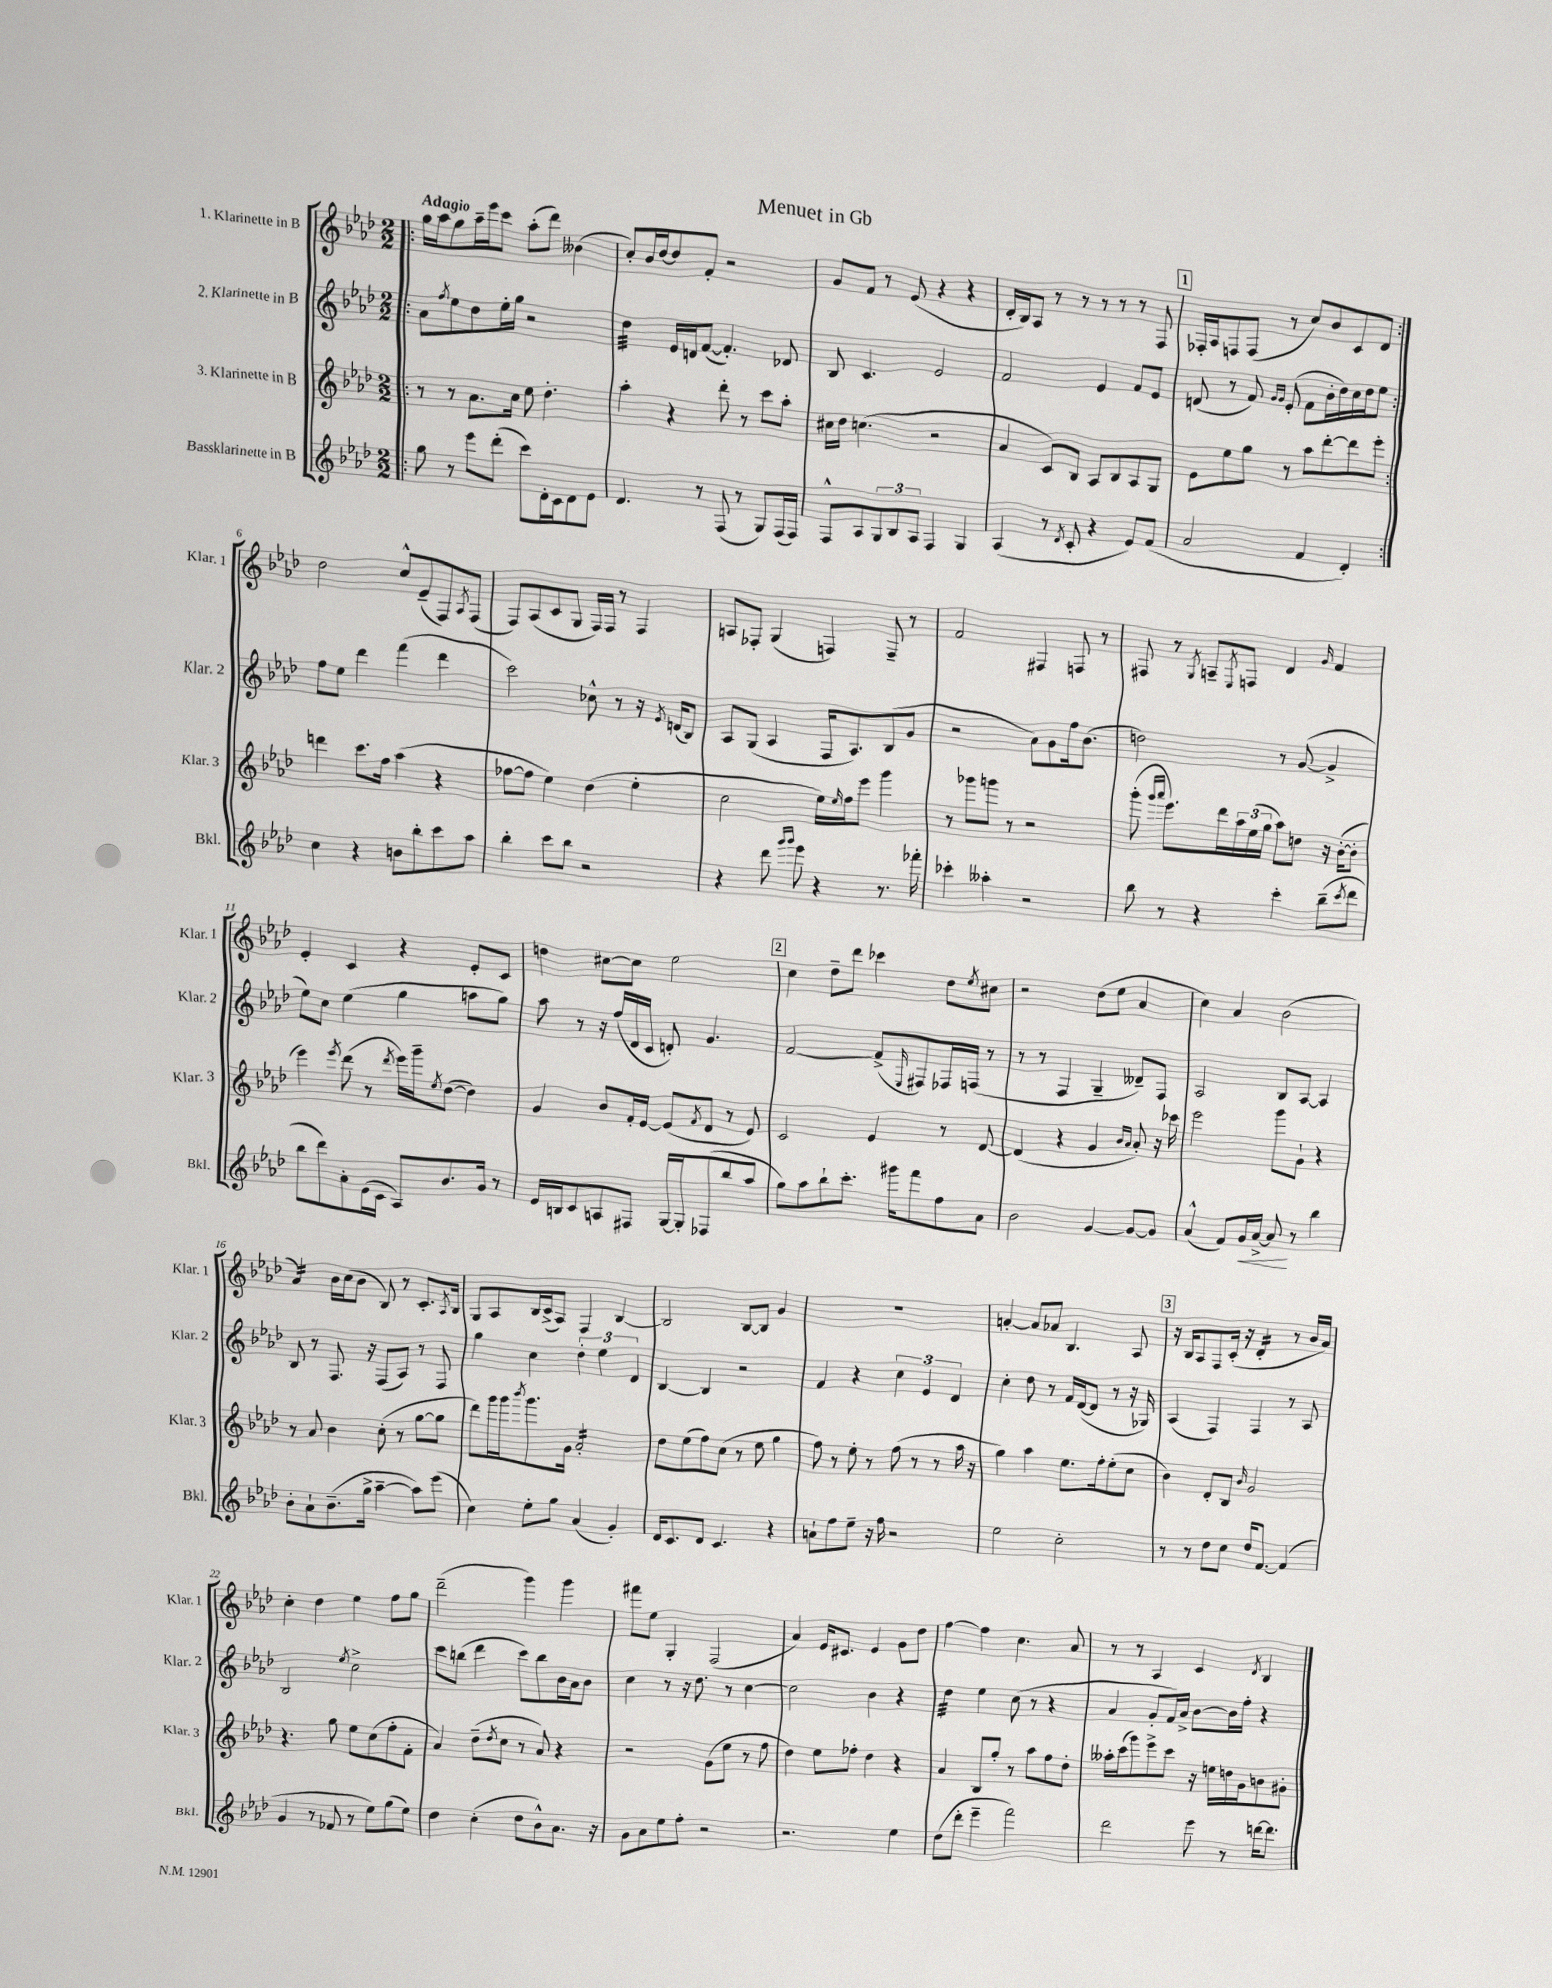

**kern	**kern	**kern	**kern
*staff4	*staff3	*staff2	*staff1
*clefG2	*clefG2	*clefG2	*clefG2
*k[b-e-a-d-]	*k[b-e-a-d-]	*k[b-e-a-d-]	*k[b-e-a-d-]
*M2/2	*M2/2	*M2/2	*M2/2
=!|:	=!|:	=!|:	=!|:
8gg	8r	8a-	16gg
.	.	.	16aa-
.	.	8qff	.
8r	8r	8ee-	8gg
8eee-	8.a-	8dd-	16aa-~
.	.	.	16eee-
(8ddd-'	.	16ee-'	8ccc
.	16cc	16gg	.
8ccc)	8ee-	2r	(8aa-'
16d-'	4.dd-'	.	8ddd-)
16c	.	.	.
8d-	.	.	(4b--
8e-	.	.	.
=	=	=	=
4.d-	4aa-'	4dd-	8cc')
.	.	.	16b-
.	.	.	[16dd-
.	4r	16e-	8dd-]
.	.	16d	.
8r	.	([8f	8f'
(8F	8ddd-'	4.f'])	2r
8r	8r	.	.
8G)	8ccc	.	.
(16F	8aa-'	8d-	.
16F)	.	.	.
=	=	=	=
8F^^	16cc#	8B-	8g
.	16dd-	.	.
8A-	(4.cc	4.c	8f
12G	.	.	8r
12B-	.	.	.
.	.	.	(8e-
12A-	.	.	.
4F	2r	2e-	4r
4G	.	.	4r
=	=	=	=
(4A-	4a-	2f	16d-'
.	.	.	16B-)
.	.	.	8A-
8r	8c)	.	8r
8qd-	.	.	.
8c'	8B-	.	8r
4r	8A-	4e-	8r
.	8B-	.	8r
8e-)	8A-	8f	8r
(8f	8G	8e-	8F
=	=	=	=
2a-	8e-	(8d	16F-'
.	.	.	16A-
.	8ee-	8r	8F
.	8gg	8f)	(8F
.	.	16qqg	.
.	.	16qqg	.
.	8r	(8e-'	8r
4f	8aa-	8f	8cc)
.	[8ddd-'	16b-'	8b-
.	.	16dd-)	.
4d-')	8ddd-]	16cc	8c
.	.	16dd-	.
.	8eee-'	8ee-	8d-
=:|!	=:|!	=:|!	=:|!
4cc	4ddd	8ff	2dd-
.	.	8ee-	.
4r	8.ccc	4ddd-	.
.	16ff	.	.
8b	(4aa-	(4fff	8cc^^
8bb-'	.	.	(8e-~
8ccc	4r	4ddd-	8F)
.	.	.	8qA-
8aa-	.	.	(8F
=	=	=	=
4bb-'	[8ff-	2ccc)	8F)
.	8ff-]	.	(8A-
8ccc	4ee-)	.	8c
8bb-	.	.	8G
2r	(4dd-	8cc-^^	16F)
.	.	.	16F
.	.	8r	8r
.	4ee-'	16r	4F
.	.	8qe-	.
.	.	(16d	.
.	.	8B-)	.
=	=	=	=
4r	2cc	8A-	8A
.	.	(8G	8F-'
8ddd-	.	4A-	(4G
16qqggg	.	.	.
16qqggg	.	.	.
8eee-	.	.	.
4r	16ee-)	16F	4F)
.	16qqee-	.	.
.	16ff	8.A-)	.
.	8eee-	.	.
8.r	4ggg	(8B-	8F~
.	.	8g	8r
16fff-'	.	.	.
=	=	=	=
4ccc-'	8r	2r	2f
.	8ggg-	.	.
4aa--'	8ggg	.	.
.	8r	.	.
2r	2r	8a-)	4F#
.	.	8g	.
.	.	16ff	8F
.	.	(8.b-	.
.	.	.	8r
=	=	=	=
8bb-	(8ggg'	2dd)	8F#
.	16qqggg	.	.
.	16qqaaa-	.	.
8r	8.eee-)	.	8r
.	.	.	8qG
4r	.	.	8A~
.	16ddd-	.	.
.	.	.	8qE-
.	24aa-	.	8F
.	(24ee-	.	.
.	24gg	.	.
4ccc'	8aa-)	8r	4d-
.	8dd	([8g	.
.	.	.	16qqg
(8bb-~	16r	4g^]	4f
.	([16b-'	.	.
8qccc	.	.	.
8ddd-	8b-']	.	.
=	=	=	=
8bb-	4eee-)	8ee-)	4e-'
8ddd-)	.	8cc	.
.	8qeee-	.	.
8a-'	(8ddd-	(4ee-	4c
(16e-	8r	.	.
16c	.	.	.
.	8qddd-	.	.
8A-)	16eee-)	4gg	4r
.	16ggg~	.	.
.	8qee-	.	.
8.b-	([8dd-	.	.
.	4dd-])	8aa	8e-'
16g	.	.	.
8r	.	8gg)	8c
=	=	=	=
16e-	4g	8aa-	4dd
16B	.	.	.
8c	.	8r	.
8A	8b-	16r	[8cc#
.	.	(16ff	.
8F#	16f'	16d-	8cc#]
.	[16e-	16c	.
[16G	(8e-]	8d')	2ee-
16G']	.	.	.
.	8qf	.	.
(8F-	8d-	4.g	.
8bb-	8r	.	.
8aa-	8e-)	.	.
=	=	=	=
8gg)	2c	[2f	4cc
8aa-	.	.	.
8bb-`	.	.	8dd-~
8.ccc'	.	.	8ddd-
.	4e-	(8f^]	4ccc-
16ggg#	.	.	.
.	.	16qqE-	.
8fff	.	8F#)	.
8ff	8r	16F-	8dd-
.	.	(16F	.
.	.	.	8qee-
8a-	[8d-	8r	8cc#
=	=	=	=
2b-	(4d-]	8r	2r
.	.	8r	.
.	4r	4F	.
[4g	4g	4G~	(8dd-
.	.	.	8ee-
.	16qqb-	.	.
.	16qqa-	.	.
8g_	8a-')	8d--~)	4a-
8g]	16r	8F	.
.	16ccc-	.	.
=	=	=	=
(4a-^^	2eee-	2A-	4cc)
8f)	.	.	4a-
16g	.	.	.
[16a-^	.	.	.
8a-]	8ggg	8B-	(2b-
8r	8g`	[8A-	.
4bb-	4r	4A-]	.
=	=	=	=
8b-'	8r	8B-	4a-)
8a-`	8a-	8r	.
(8.b-~	4b-	8.F	16b-
.	.	.	(16cc
.	.	.	8b-
16gg^	.	16r	.
[4aa-~	(8cc'	(8F	8B-)
.	8r	8A-)	8r
8aa-])	[8gg	8r	8.c'
(8eee-	8gg]	8F	.
.	.	.	8qA-
.	.	.	16B-
=	=	=	=
4cc)	8ddd-)	4gg	8G
.	16ggg	.	8A-
.	16ggg	.	.
.	8qbbb-	.	.
8ee-'	8.ggg	4cc	16B-
.	.	.	(16c^
8gg	.	.	8A-)
.	16g	.	.
(4a-	2a-'	6dd-'	4F
.	.	6ee-	.
4g')	.	.	[4B-
.	.	6d-	.
=	=	=	=
16d-	8dd-	[4B-	2B-]
8.c	.	.	.
.	(8ee-	.	.
8d-	8ff)	4B-]	.
4.c	(8cc	.	.
.	8r	2r	[8B-
.	8ee-	.	8B-]
4r	4gg	.	4g
=	=	=	=
8a`	8ff)	4f	1r
8ff	8r	.	.
8ee-~	8ee-'	4r	.
16r	8r	.	.
16ff	.	.	.
2r	(8ff	6cc	.
.	8r	.	.
.	.	6e-	.
.	8r	.	.
.	.	6d-	.
.	16aa-	.	.
.	16r	.	.
=	=	=	=
2ee-	4gg)	4cc'	[4a'
.	4aa-	8dd-	8a]
.	.	8r	8a-
2cc'	8.ee-	16f	4.B-
.	.	([16d-	.
.	.	8d-]	.
.	16ff'	.	.
.	(8ee-'	8r	.
.	8cc	16r	8A-
.	.	16G-)	.
=	=	=	=
8r	4b-)	(4A-	16r
.	.	.	16B-
8r	.	.	8A-
8dd-	8d-'	4F)	8F
8cc	8B-	.	(16c'
.	.	.	16r
.	16qqb-	.	.
16dd-	2g	4F	4d-'
[8.f	.	.	.
(4f]	.	8r	8r
.	.	8A-	16b-
.	.	.	16a-)
=	=	=	=
4g	4.r	2B-	4cc'
8r	.	.	4dd-
8f-	8gg	.	.
.	.	8qee-	.
8r	8ee-	2cc^	4ee-
8ee-)	(8cc	.	.
(8gg	8ff'	.	8ff
8ee-)	8f'	.	8gg
=	=	=	=
4dd-	4a-)	8ccc	(2ddd-~
.	.	(8bb	.
(4cc'	(8dd-~	4ddd-	.
.	8qdd-	.	.
.	8cc	.	.
8dd-	8r	8ccc)	4ggg)
8b-^^)	8a-)	8bb	.
8.a-	4r	16b-	4ggg
.	.	16a-	.
.	.	8b-	.
16r	.	.	.
=	=	=	=
8g	2r	4cc	8fff#
8a-	.	.	8ee-
8ee-	.	8r	4G'
8ff'	.	16r	.
.	.	8.dd-	.
2r	(8g	.	(2F
.	8ee-	8r	.
.	8r	[4cc	.
.	8ff	.	.
=	=	=	=
2.r	4dd-)	2cc]	4a-)
.	8ee-	.	16e-
.	.	.	8.c#
.	8ff-'	.	.
.	4dd-	4b-	4e-
4ee-	4r	4r	8g
.	.	.	8dd-
=	=	=	=
(8dd-	4a-	4dd-	[4ff
8ddd-'	.	.	.
4eee-~	8B-	4ee-	4ff]
.	8gg'	.	.
2fff)	8r	(8cc	4.cc
.	8aa-	8r	.
.	8ff	4r	.
.	8dd-'	.	8a-
=	=	=	=
2ddd-	16aa--'	4a-	8r
.	(16ccc	.	.
.	8ggg)	.	8r
.	8eee-^	8g'	4A-
.	8ccc	16f)	.
.	.	16a-^	.
8eee-	16r	[8b-	4c
.	16ee	.	.
8r	16dd	16b-]	.
.	16g	16ff'	.
.	.	.	8qd-
[16ddd	8b	4r	4B-
8.ddd]	.	.	.
.	8g#'	.	.
==	==	==	==
*-	*-	*-	*-
